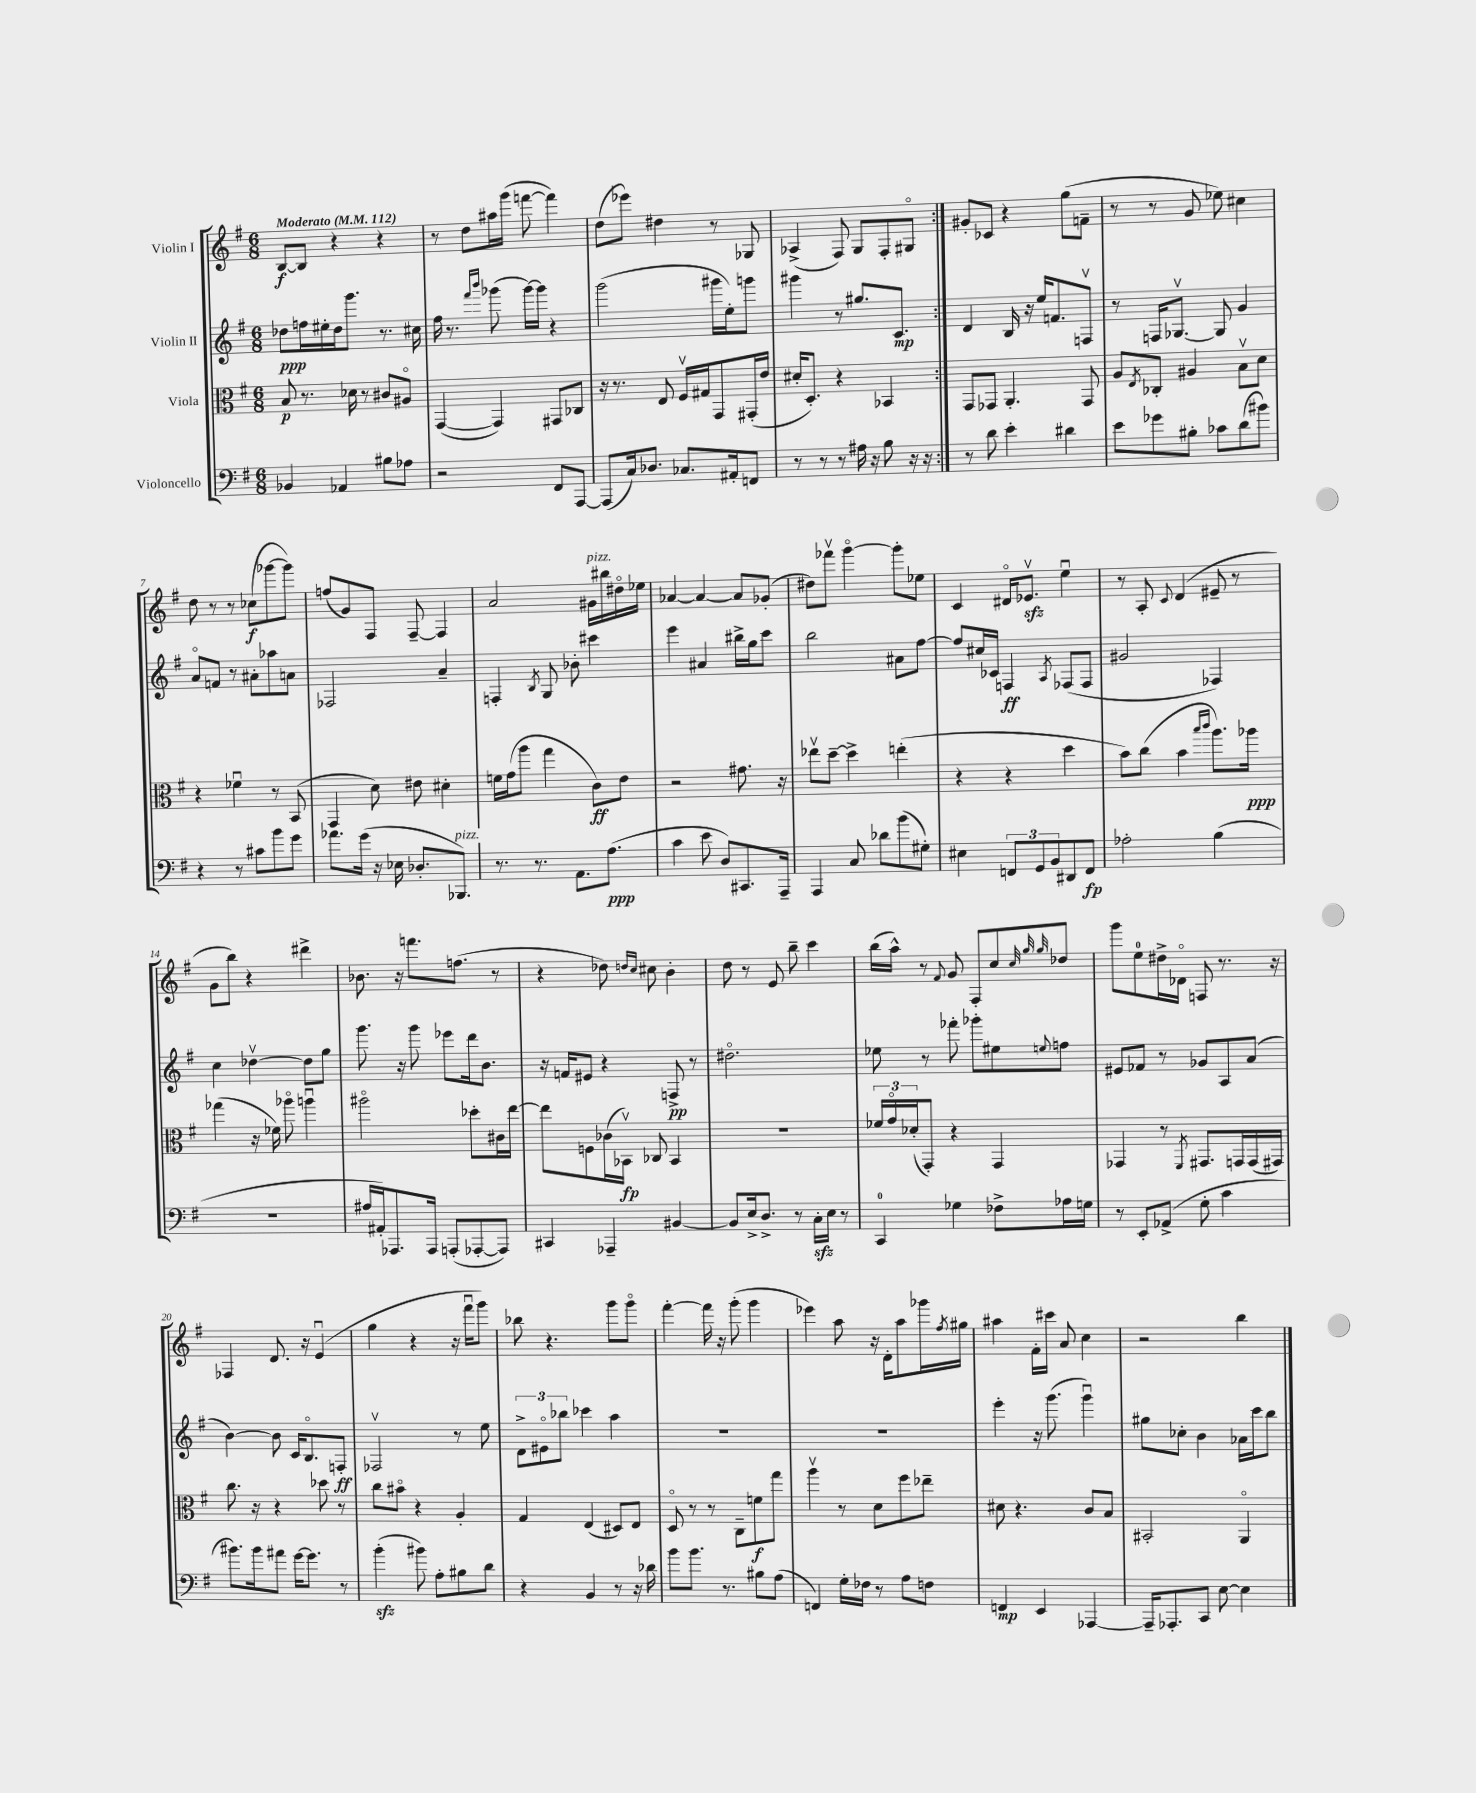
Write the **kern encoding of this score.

**kern	**kern	**kern	**kern
*staff4	*staff3	*staff2	*staff1
*clefF4	*clefC3	*clefG2	*clefG2
*k[f#]	*k[f#]	*k[f#]	*k[f#]
*M6/8	*M6/8	*M6/8	*M6/8
*MM112	*MM112	*MM112	*MM112
4BB-	8B	8dd-	[8B
.	8.r	16ff	8B]
.	.	16ee#'	.
4AA-	.	16dd-	4r
.	16d-	8.ggg	.
.	8r	.	.
8B#	8c#	8.r	4r
8A-	8A#o	.	.
.	.	16cc#	.
=	=	=	=
2r	([4GG	16ff#	8r
.	.	8.r	.
.	.	.	8dd
.	.	16qqfff#	.
.	.	16qqbbb	.
.	4GG])	(8ggg-	16aa#
.	.	.	(16ggg
.	.	[16ggg-)	[8fff
.	.	16ggg-]	.
8FF#	8GG#	4r	4fff])
[8AAA	8C-	.	.
=	=	=	=
(8AAA]	16r	(2ggg	(8dd
.	8.r	.	.
16C)	.	.	8eee-)
8.D-	.	.	.
.	8E	.	4dd#
8.C-	16F#v	.	.
.	16G#	.	.
.	8GG	16ggg#	8r
16AA#'	.	16ee')	.
8FF	(16GG#'	8ggg	8G-
.	16e	.	.
=	=	=	=
8r	16d#'	4ggg#	(4A-^
.	8.D')	.	.
8r	.	.	.
8r	4r	8r	8F#)
16A#	.	8.gg#	8G
16r	.	.	.
8B	4BB-	.	8F#'
.	.	8.c	.
16r	.	.	8G#o
16r	.	.	.
=:|!	=:|!	=:|!	=:|!
8r	8GG	4d	8g#'
8d	8GG-	.	8c-
4e'	4.AA'	16B	4r
.	.	16r	.
.	.	16ee	.
.	.	8.f	.
4d#	.	.	(8gg
.	8GG-	8Fv	8f~
=	=	=	=
8e	8A	8r	8r
.	8qE	.	.
8g-	8C-'	16F	8r
.	.	[8.G-v	.
8B#'	4A#	.	8g
8c-	.	8G-]	8ee-)
(8d	8Bv	4g	4cc#
8b#)	8d	.	.
=	=	=	=
4r	4r	8ao	8dd
.	.	8f	8r
8r	4f-u	8r	8r
8c#	.	8a#'	(8cc-
8b	8r	8aa-	[8ggg-
8g	(8BB	8a	8ggg-])
=	=	=	=
8.a-	4GG	2F-	(8ff
.	.	.	8g)
(16g	.	.	.
16r	8d)	.	8F#
16E-	.	.	.
8.D-'	8e#	.	[8F#~
.	4d#'	4a~	4F#]
8.BBB-)	.	.	.
=	=	=	=
8.r	16f	4F'	2a
.	(16g	.	.
.	8aa	.	.
8.r	.	.	.
.	.	8qB	.
.	4gg	8G	.
8.AA	.	8b-'	.
.	8c)	4ccc#	16g#
(8.A	.	.	16bb#
.	8e	.	16dd#o
.	.	.	16ee-
=	=	=	=
4c	2r	4eee	[4a-
8e	.	4a#	4a-_
8D)	.	.	.
8.CC#	8.g#	16bb#^	8a-]
.	.	16gg	.
.	.	8ccc	(8g-'
16AAA~	16r	.	.
=	=	=	=
4AAA	8ee-v	2bb	8dd#)
.	[8dd~	.	8fff-v
8C	4dd^]	.	[4gggo
8d-	.	.	.
(8b	(4ee'	8a#	8ggg']
8G#')	.	[8ff#	8ee-
=	=	=	=
4E#	4r	8ff#]	4c
.	.	16cc#	.
.	.	16c-	.
12FF	4r	4F	16d#o
.	.	.	8.e-v
12GG	.	.	.
12BB	.	.	.
.	.	8qA	.
8DD#	4dd	(8F-	4eeu
8FF	.	8F-	.
=	=	=	=
2A-'	8b)	2g#	8r
.	(8cc	.	8A'
.	.	.	8qqc
.	4b	.	(4d
.	16qqbb	.	.
.	16qqccc	.	.
(4B	8.aa)	4F-)	8e#~
.	.	.	8r
.	16aa-	.	.
=	=	=	=
2.r	(4gg-	4cc	8g
.	.	.	8bb)
.	16r	[4dd-v	4r
.	16f-)	.	.
.	8aa-o	.	.
.	4aau	8dd-]	4ddd#^
.	.	8gg	.
=	=	=	=
16A#	2aa#o	8.ggg	8.b-
16AA#')	.	.	.
8.AAA-	.	.	.
.	.	16r	16r
.	.	8ggg	8.fff
16AAA-	.	.	.
(8AAA'	.	8eee-	.
.	.	.	(8.ff
[8AAA-'	8dd-'	16ddd	.
.	.	8.b	.
8AAA-])	16c#	.	8r
.	[16ee	.	.
=	=	=	=
4CC#	8ee]	16r	4r
.	.	16f	.
.	8F	8e#	.
4AAA-~	(16c-	4r	8dd-)
.	16BB-v)	.	.
.	.	.	16qqdd
.	.	.	16qqcc
.	8C-	.	8cc#
[4BB#	4BB-	8F^	4b'
.	.	8r	.
=	=	=	=
8BB#]	2.r	2.dd#o	8dd
16E^	.	.	8r
8.D^	.	.	.
.	.	.	8e
8r	.	.	8bb~
16C'	.	.	4ccc
16E	.	.	.
8r	.	.	.
=	=	=	=
4CC	24f-	8ee-	(16bb
.	24go	.	.
.	.	.	16aa^^)
.	(24d-'	.	.
.	8GG')	8r	8r
.	.	.	8qqf#
4G-	4r	8fff-'	8g
.	.	8ggg-'	8F#'
8F-^	4GG	8ee#	8cc
.	.	.	32qqcc
.	.	.	32qqgg
.	.	8qqee	32qqgg
16A-	.	8ff	8dd-
16G	.	.	.
=	=	=	=
8r	4GG-	8e#	8ggg
8EE'	.	8f-	8ee
(8AA-^	8r	8r	16dd#^
.	.	.	16d-o
.	8qFF#	.	.
8G'	8.GG#	8g-	8F
4c	.	8A	8.r
.	16GG	.	.
.	(16GG	(8a	.
.	16GG#)	.	16r
=	=	=	=
8.b#)	8.cc	[4b)	4F-
16b#	16r	.	.
8a#	4r	8b]	8.d
[16g	.	16c	.
8.g]	.	8.Bo	16r
.	8dd-	.	(4eu
8r	8r	8F'	.
=	=	=	=
(4b'	8cc	2F-v	4gg
.	8b#o	.	.
8b#)	4r	.	4r
8A'	.	.	.
8B#	4A'	8r	16r
.	.	.	16fff#u
8d	.	8ee	8ggg)
=	=	=	=
4r	4G	12d^	8bb-
.	.	12e#o	.
.	.	.	4.r
.	.	12bb-	.
4BB	(4E	4ccc-	.
8r	8D#)	4aa	8ggg
16r	8E	.	8gggo
16d-	.	.	.
=	=	=	=
8b	8Do	2.r	[4fff#'
8.b	8r	.	.
.	8r	.	16fff#]
8.r	.	.	16r
.	8C~	.	(8ggg'
8B#	8f	.	4ggg
(8A	8gg	.	.
=	=	=	=
4FF)	4aav	2.r	4eee-)
16G'	8r	.	8aa
16F-	.	.	.
8r	8d	.	16r
.	.	.	16d'
8A	8ff#	.	8aa
8F	8ee-~	.	16ggg-
.	.	.	8qff#
.	.	.	16gg#
=	=	=	=
4FF	8d#	4eee'	4aa#
.	4.r	.	.
4EE	.	16r	16f#'
.	.	(8.ggg	16ccc#
.	.	.	8a
[4AAA-	8c	4gggu)	4cc
.	8B	.	.
=	=	=	=
16AAA-~]	2BB#'	8gg#	2r
8.AAA-'	.	.	.
.	.	8cc-'	.
8CC	.	4b	.
[8E	.	.	.
4E]	4AAo	16a-	4bb
.	.	16ccc	.
.	.	8bb	.
==	==	==	==
*-	*-	*-	*-
